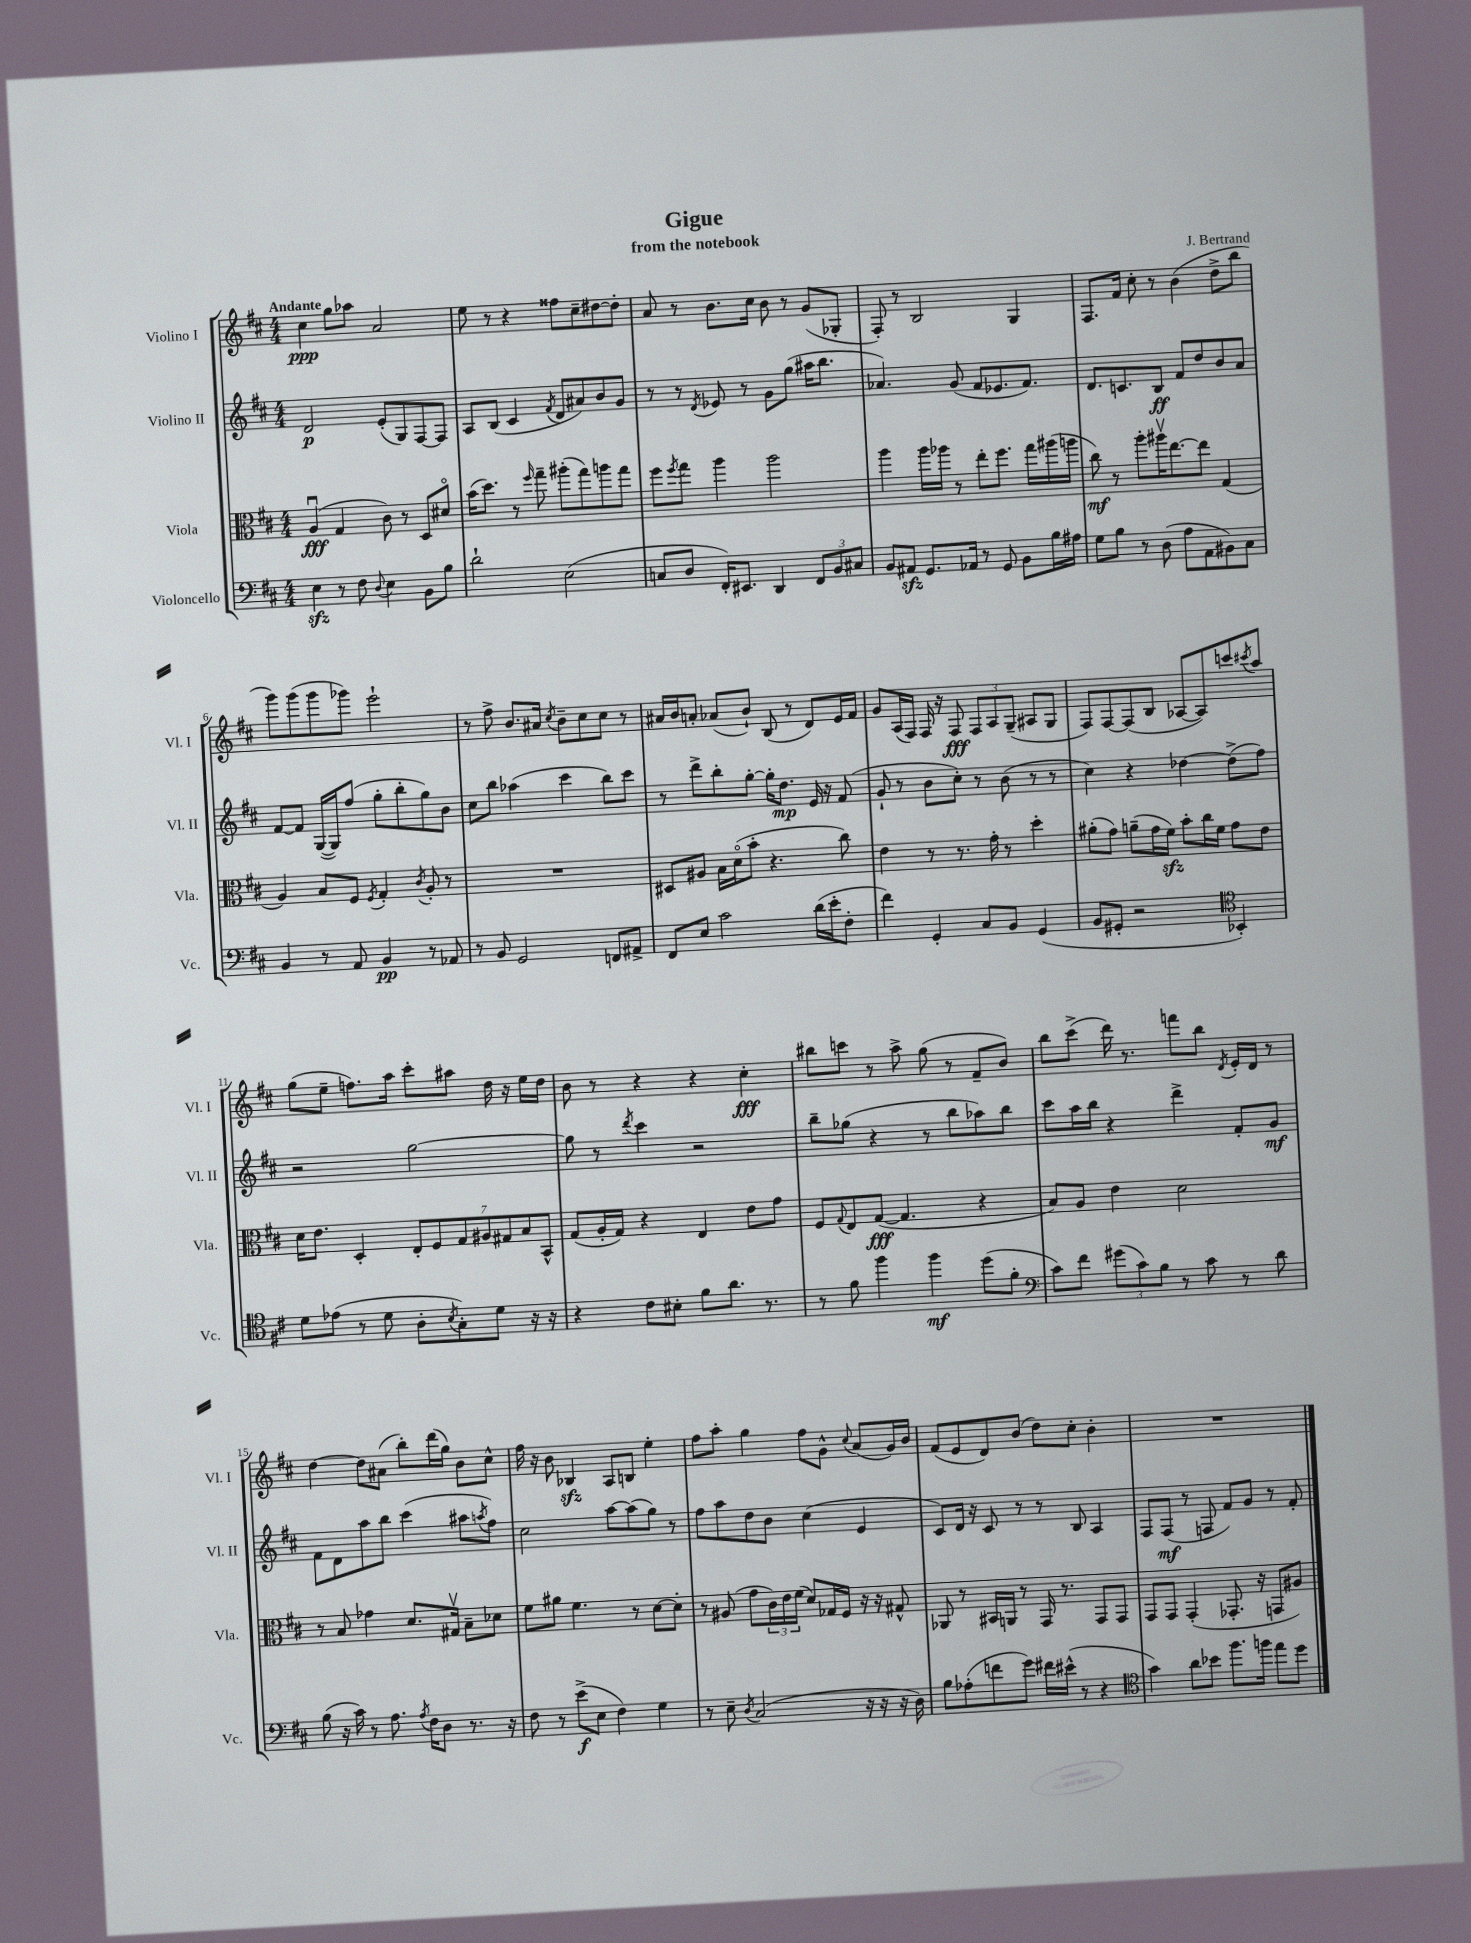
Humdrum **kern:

**kern	**kern	**kern	**kern
*staff4	*staff3	*staff2	*staff1
*clefF4	*clefC3	*clefG2	*clefG2
*k[f#c#]	*k[f#c#]	*k[f#c#]	*k[f#c#]
*M4/4	*M4/4	*M4/4	*M4/4
4E	(4Au	2d	4cc#
8r	4G	.	8gg
8F#	.	.	8aa-
8qqD	.	.	.
4E	8c#)	(8e'	2a
.	8r	8G)	.
8BB	8D	[8F#	.
8B	8d#o	8F#]	.
=	=	=	=
2d`	(16b	8A	8ee
.	8.dd)	.	.
.	.	(8B	8r
.	8r	4c#	4r
.	16qqff#	.	.
.	8gg~	.	.
.	.	8qf#	.
(2E	(8aa#'	8d	8ff##
.	8gg)	8a#)	8cc#~
.	8aa	8b	[8dd#
.	8gg	8g	8dd#']
=	=	=	=
8C	8ff#	8r	8a
.	8qff#	.	.
8D	8gg	8r	8r
.	.	8qd	.
16FF#')	4aa	8e-	8.b
8.EE#	.	.	.
.	.	8r	.
.	.	.	16cc#
4DD	2aa	8g	8b
.	.	(8gg	8r
12FF#	.	16aa#	(8g
.	.	8.bb	.
12BB	.	.	.
.	.	.	8G-'
12C#	.	.	.
=	=	=	=
8BB	4aa	4.a-)	8F#')
8AA#	.	.	8r
8.GG	16aa	.	2B
.	16aa-	.	.
.	8r	(8g	.
16AA-	.	.	.
8r	8ee'	8f#	.
8GG	8.ff#	8.e-	.
8BB	.	.	4G
.	16gg	8.f#)	.
16B	(16aa#	.	.
16A#	16aa	.	.
=	=	=	=
8G	8cc#)	8.d	8.F#
8B	8r	.	.
.	.	8.c	16f#
8r	8aa'	.	8cc#'
(8D	16aa#v	8B	8r
.	[8.ee	.	.
8A	.	8f#	(4b
8AA	8ee]	8dd	.
8BB#)	(4G	8b	8dd^
8C#	.	8a	8bb
=	=	=	=
4BB	4A)	[8f#	8ggg)
.	.	8f#]	(8ggg
8r	8B	([16G	8ggg
.	.	16G])	.
8AA	8F#	(8ff#	8ggg-)
.	8qF#	.	.
4BB	4G'	8gg'	2eee`
.	.	8bb'	.
.	8qc#	.	.
8r	8A'	8gg)	.
8AA-	8r	8b	.
=	=	=	=
8r	1r	8cc#	8r
8BB	.	8bb	8ff#^
2GG	.	(4aa-	8.b
.	.	.	16a#
.	.	.	8qcc#
.	.	4ccc#	8b~
.	.	.	8cc#
8FF	.	8bb)	8cc#
8AA#^	.	8ccc#	8r
=	=	=	=
8FF#	8D#	8r	16a#
.	.	.	16b
8E	8A#	8ddd^	8a'
2c#	16B	8bb'	(8a-
.	(16do	.	.
.	8b'	[8gg'	8b`)
.	4.r	16gg']	(8B
.	.	8.dd	.
.	.	.	8r
(16d	.	16e	8d)
16e'	.	16r	.
8F#'	8cc#)	(8f#	16e
.	.	.	16f#
=	=	=	=
4f#)	4e	8g`	8g
.	.	8r	(16A
.	.	.	16F#)
4GG'	8r	8b	16F#
.	.	.	16r
.	8.r	8cc#')	8F#
8C#	.	8r	12F#
.	16g'	.	.
.	.	.	12A
8BB	8r	(8b	.
.	.	.	(12G~
(4GG	4dd'	8r	8A#
.	.	8r	8G
=	=	=	=
8BB	(8a#'	4cc#)	8F#)
8GG#'	8g)	.	[8F#
2r	(8a~	4r	(8F#]
.	16g	.	8B
.	16f#)	.	.
.	8b'	[4dd-	[8A-
.	16cc#	.	8A-])
.	16f#	.	.
*clefC4	*	*	*
4BB-')	8g	(8dd-^]	8ccc
.	.	.	8qccc#
.	8e	8ff#)	8aa
=	=	=	=
8d	16d	2r	(8gg
.	8.e	.	.
(8e-	.	.	8ee~
8r	4D'	.	8.ff)
8d	.	.	.
.	.	.	16aa
8A'	14E'	[2gg	8ccc#'
.	14F#	.	.
8qB	.	.	.
8G')	.	.	8aa#
.	14G	.	.
.	14A#	.	.
8d	.	.	16dd
.	14G#	.	.
.	.	.	16r
.	14B	.	.
16r	.	.	16ee
.	14BB^^	.	.
16r	.	.	16dd
=	=	=	=
4r	(8G	8gg]	8b
.	16A'	8r	8r
.	16G)	.	.
.	.	8qddd	.
8c#	4r	4ccc#	4r
8B#'	.	.	.
8f#	4E	2r	4r
8.a	.	.	.
.	8e	.	4cc#'
8.r	.	.	.
.	8g	.	.
=	=	=	=
8r	8F#	8bb~	8bb#
.	8qqG	.	.
8f#	8E	(8gg-	8ccc
4ff#	([8G	4r	8r
.	4.G]	.	8aa^
4ff#	.	8r	(8gg
.	.	8bb	8r
(8dd	4r	8aa-)	8f#~
8f#'	.	8bb	8b)
=	=	=	=
*clefF4	*	*	*
8c#)	8B)	8ccc#	8bb
8f#	8A	16aa	(8ccc#^
.	.	16bb	.
(12g#	4e	4r	16ddd)
.	.	.	8.r
12c#)	.	.	.
12B	.	.	.
8r	2d	4ddd^	8fff
8c#	.	.	8bb
.	.	.	8qd
8r	.	8f#'	16e'
.	.	.	16d
8d	.	8g	8r
=	=	=	=
(8B	8r	8f#	[4dd
16r	8B	8d	.
16c#)	.	.	.
8r	4g-	8aa	8dd]
8.A	.	8bb	(8a#
.	8.d	(4ccc#	8bb')
8qA	.	.	.
16F#	.	.	.
8D	.	.	(16ddd
.	16G#v	.	16gg)
8.r	8B~	8aa#	8b
.	.	8qaa	.
.	8d-	8ff#)	8cc#^^
16r	.	.	.
=	=	=	=
8F#	8f#	2cc#	16ff#
.	.	.	16r
8r	8a#	.	8b
(8e^	4.f#	.	4B-
8E	.	.	.
4F#)	.	[8aa	8A
.	8r	(8aa]	8B
4G	[8d	8gg)	4ee'
.	8d']	8r	.
=	=	=	=
8r	8r	8ff#	8ff#
8E~	(8A#	8aa	8aa'
8qD	.	.	.
(2C#	8g	8dd	4gg
.	24c#)	8b	.
.	24e	.	.
.	(24f#	.	.
.	8d)	(4cc#	8ff#
.	16G-	.	8g^^
.	16F#	.	.
.	.	.	8qqcc#
16r	16r	4e	(8a
16r	16r	.	.
16r	8G#^^	.	16g)
16D)	.	.	16b
=	=	=	=
8B	8AA-	8c#)	(8f#
(8A-'	8r	16d	8e
.	.	16r	.
8f	16BB#	8c#	8d)
.	16AA	.	.
8g)	8r	8r	(8b
16f#	16GG	8r	8dd)
(16e#^^	8.r	.	.
8r	.	8B	8cc#'
4r	8GG	4A	4b'
.	8GG	.	.
=	=	=	=
*clefC4	*	*	*
4g)	8GG	8F#	1r
.	8GG	(8F#	.
8a	(4GG'	8r	.
8b-	.	8F	.
8.ff#	8.GG-'	8f#)	.
.	.	8g	.
16ff	16r	.	.
8ee	8GG	8r	.
8dd	8A#)	8f#'	.
==	==	==	==
*-	*-	*-	*-
